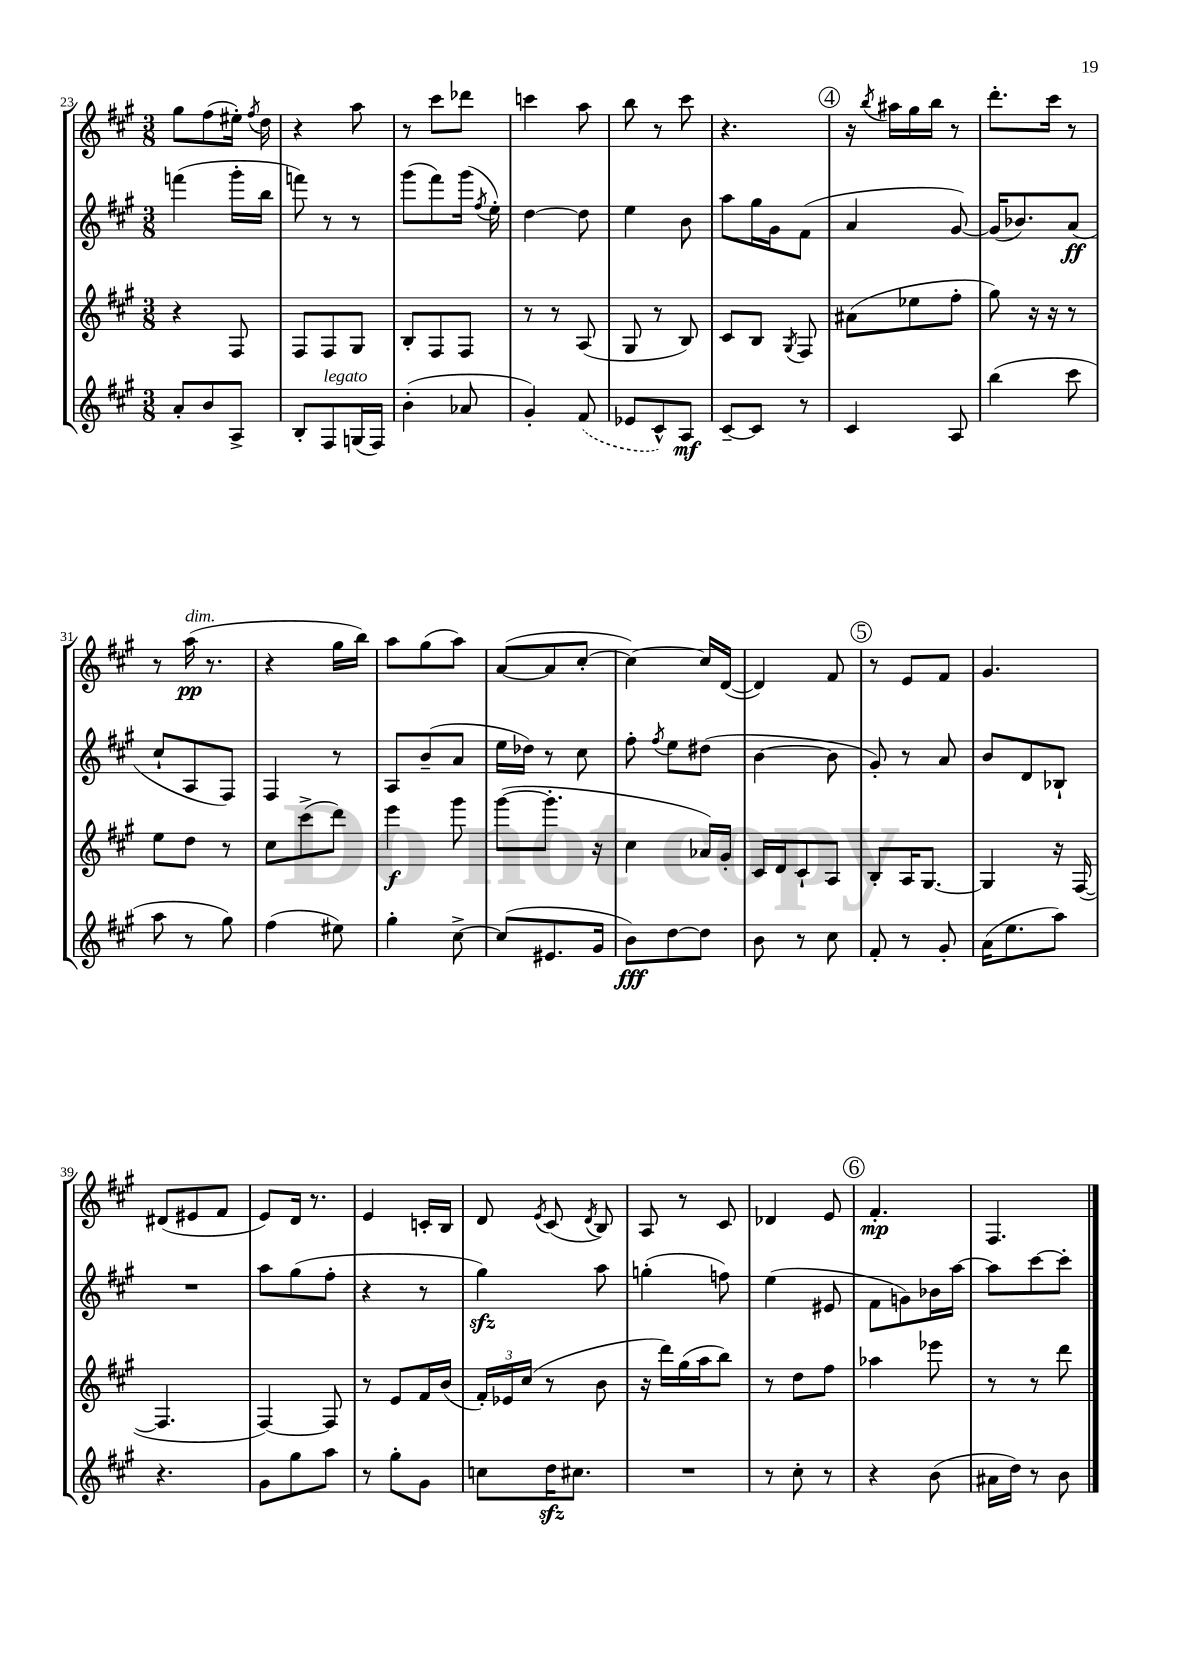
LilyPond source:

<<
\new StaffGroup <<
\new Staff = "s0" {
    \clef treble \key a \major \numericTimeSignature \time 3/8
    \autoBeamOff gis''8[ fis''8( eis''16]-.) \acciaccatura { fis''8 } d''16 |
    r4 a''8 |
    r8 cis'''8[ des'''8] |
    c'''4 a''8 |
    b''8 r8 cis'''8 |
    r4. |
    \mark \markup { \circle "4" } r16 \acciaccatura { b''8 } ais''16[ gis''16 b''16] r8 |
    d'''8.[-. cis'''16] r8 |
    r8 a''16\pp^\markup { \italic "dim." }( r8. |
    r4 gis''16[ b''16]) |
    a''8[ gis''8( a''8]) |
    a'8[~( a'8 cis''8]~-. |
    cis''4~) cis''16[ d'16]~( |
    d'4) fis'8 |
    \mark \markup { \circle "5" } r8 e'8[ fis'8] |
    gis'4. |
    dis'8[( eis'8 fis'8] |
    e'8[) d'16] r8. |
    e'4 c'16[-. b16] |
    d'8 \acciaccatura { e'8 } cis'8( \acciaccatura { d'8 } b8) |
    a8 r8 cis'8 |
    des'4 e'8 |
    \mark \markup { \circle "6" } fis'4.-.\mp |
    fis4. \bar "|." |
}
\new Staff = "s1" {
    \clef treble \key a \major \numericTimeSignature \time 3/8
    \autoBeamOff f'''4( gis'''16[-. b''16] |
    f'''8) r8 r8 |
    gis'''8[( fis'''8) gis'''16]( \acciaccatura { fis''8 } e''16-.) |
    d''4~ d''8 |
    e''4 b'8 |
    a''8[ gis''16 gis'16 fis'8]( |
    \mark \markup { \circle "4" } a'4 gis'8~) |
    gis'16[( bes'8.) a'8]\ff( |
    cis''8[-! a8 fis8]) |
    fis4 r8 |
    a8[ b'8--( a'8] |
    e''16[ des''16]) r8 cis''8 |
    fis''8-. \acciaccatura { fis''8 } e''8[ dis''8]( |
    b'4~ b'8 |
    \mark \markup { \circle "5" } gis'8-.) r8 a'8 |
    b'8[ d'8 bes8]-! |
    R4. |
    a''8[ gis''8( fis''8]-. |
    r4 r8 |
    gis''4\sfz) a''8 |
    g''4-.( f''8) |
    e''4( eis'8 |
    \mark \markup { \circle "6" } fis'8[ g'8) bes'16 a''16]~ |
    a''8[ cis'''8~ cis'''8]-. \bar "|." |
}
\new Staff = "s2" {
    \clef treble \key a \major \numericTimeSignature \time 3/8
    \autoBeamOff r4 fis8 |
    fis8[ fis8 gis8] |
    b8[-. fis8 fis8] |
    r8 r8 a8( |
    gis8 r8 b8) |
    cis'8[ b8] \acciaccatura { gis8 } fis8 |
    \mark \markup { \circle "4" } ais'8[( ees''8 fis''8]-. |
    gis''8) r16 r16 r8 |
    e''8[ d''8] r8 |
    cis''8[ cis'''8->( d'''8]) |
    e'''4\f gis'''8 |
    gis'''8[~( gis'''8.]-. r16 |
    cis''4 aes'16[) gis'16]-. |
    cis'16[ d'16 cis'8-! a8] |
    \mark \markup { \circle "5" } b8[-. a16 gis8.]~ |
    gis4 r16 fis16~( |
    fis4. |
    fis4~) fis8 |
    r8 e'8[ fis'16 b'16]( |
    \tuplet 3/2 { fis'16[-.) ees'16 cis''16]( } r8 b'8 |
    r16 d'''16[) gis''16( a''16 b''8]) |
    r8 d''8[ fis''8] |
    \mark \markup { \circle "6" } aes''4 ees'''8 |
    r8 r8 d'''8 \bar "|." |
}
\new Staff = "s3" {
    \clef treble \key a \major \numericTimeSignature \time 3/8
    \autoBeamOff a'8[-. b'8 a8]-> |
    b8[-. fis8^\markup { \italic "legato" } g16( fis16]) |
    b'4-.( aes'8 |
    gis'4-.) \once \slurDashed fis'8( |
    ees'8[ cis'8-^) a8]\mf |
    cis'8[~-- cis'8] r8 |
    \mark \markup { \circle "4" } cis'4 a8 |
    b''4( cis'''8 |
    a''8 r8 gis''8) |
    fis''4( eis''8) |
    gis''4-. cis''8~-> |
    cis''8[( eis'8. gis'16] |
    b'8[\fff) d''8~ d''8] |
    b'8 r8 cis''8 |
    \mark \markup { \circle "5" } fis'8-. r8 gis'8-. |
    a'16[( e''8. a''8]) |
    r4. |
    gis'8[ gis''8 a''8] |
    r8 gis''8[-. gis'8] |
    c''8[ d''16\sfz cis''8.] |
    R4. |
    r8 cis''8-. r8 |
    \mark \markup { \circle "6" } r4 b'8( |
    ais'16[ d''16]) r8 b'8 \bar "|." |
}
>>
>>
\layout { \context { \Score currentBarNumber = #23 } }
